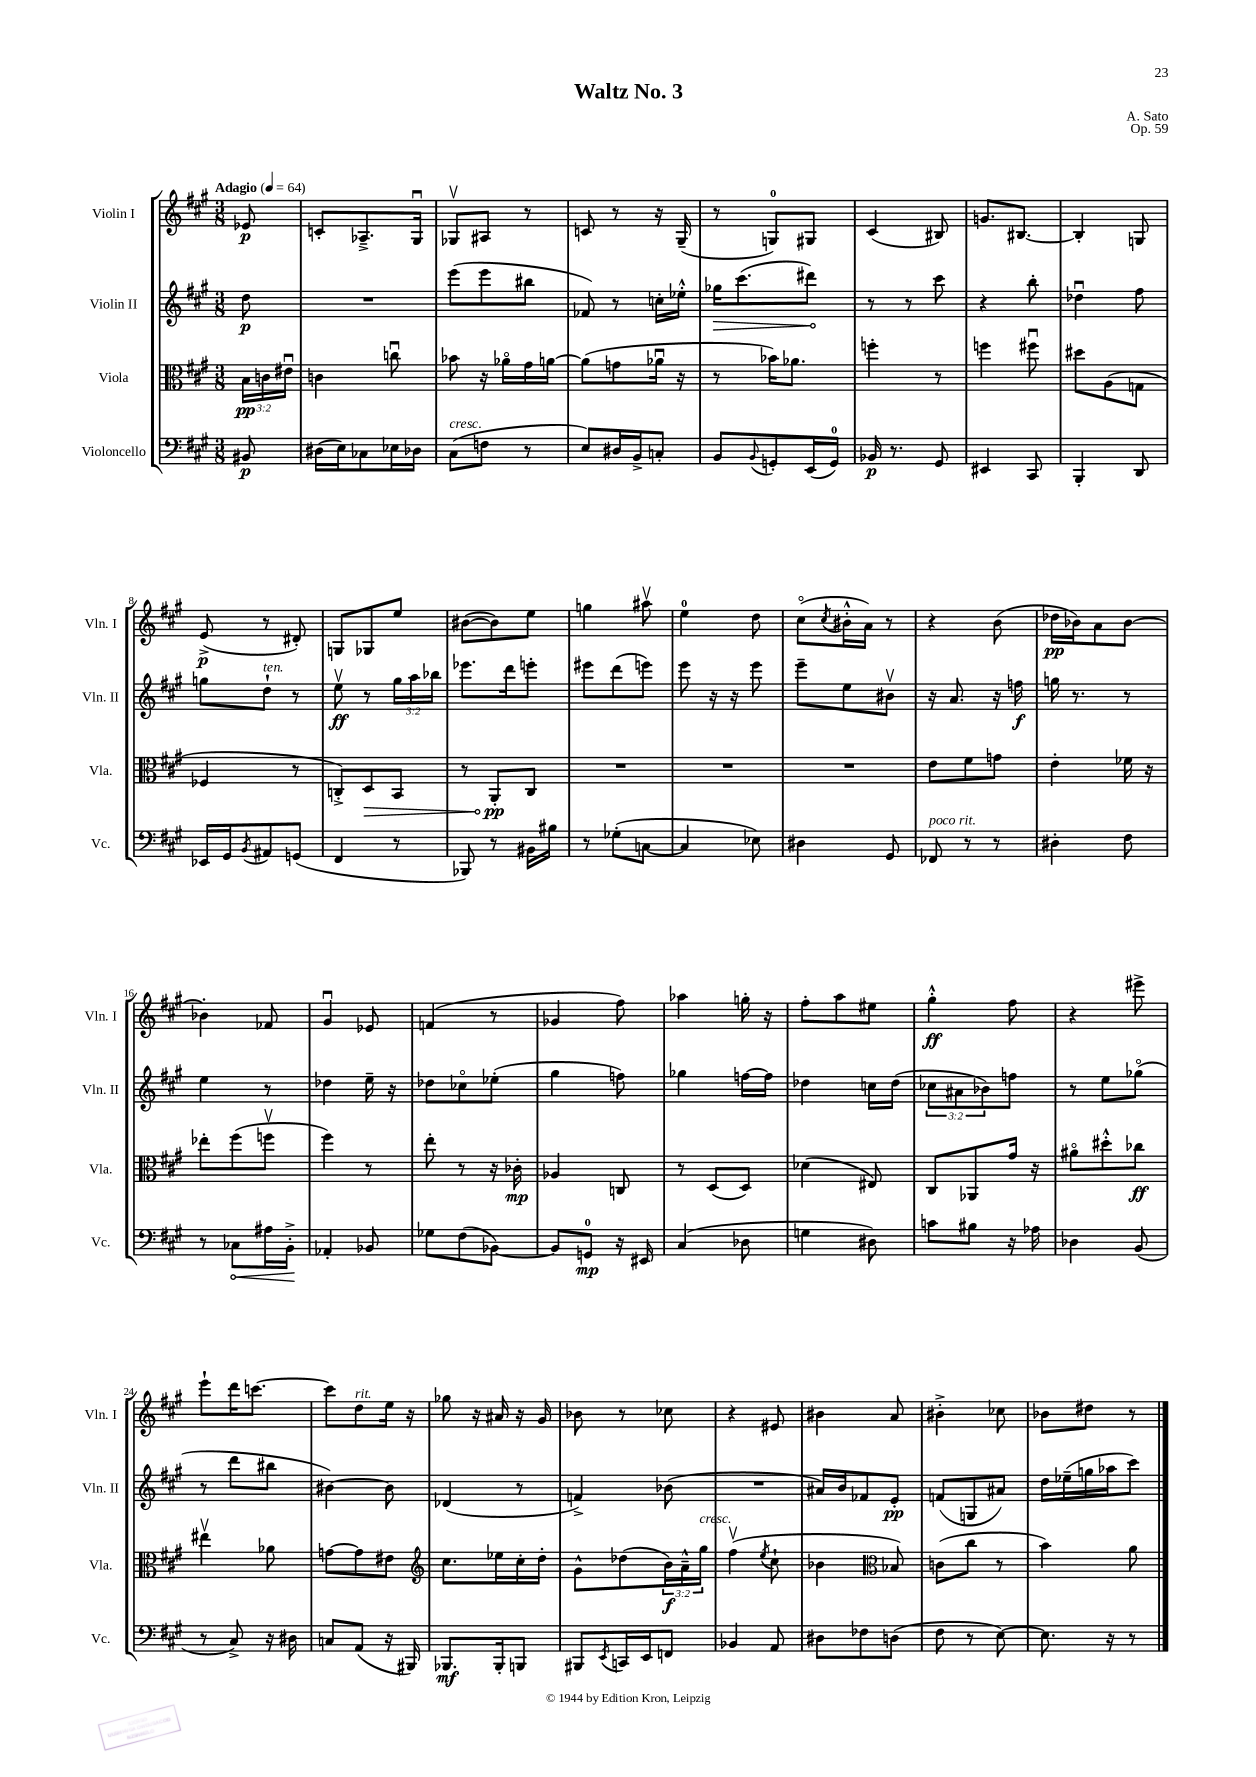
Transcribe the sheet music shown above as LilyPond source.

\header { title = "Waltz No. 3" composer = "A. Sato" opus = "Op. 59" }
<<
\new StaffGroup <<
\new Staff = "s0" \with { instrumentName = "Violin I" shortInstrumentName = "Vln. I" } {
    \clef treble \key a \major \numericTimeSignature \time 3/8 \partial 8 \tempo "Adagio" 4 = 64
    ees'8\p |
    c'8-. aes8.---> gis16\downbow |
    ges8\upbow ais8 r8 |
    c'8 r8 r16 gis16--( |
    r8 g8-0) gis8 |
    cis'4( bis8) |
    g'8. bis8.~ |
    bis4-. g8 |
    e'8->\p( r8 dis'8-.) |
    g8 ges8 e''8 |
    bis'8~( bis'8) e''8 |
    g''4 ais''8\upbow |
    e''4-0 d''8 |
    cis''8\flageolet( \acciaccatura { cis''8 } bis'16-.-^ a'16) r8 |
    r4 b'8( |
    des''16\pp bes'16) a'8 bes'8~ |
    bes'4-. fes'8 |
    gis'4\downbow ees'8 |
    f'4( r8 |
    ges'4 fis''8) |
    aes''4 g''16-. r16 |
    fis''8-. a''8 eis''8 |
    gis''4-.-^\ff fis''8 |
    r4 eis'''8-> |
    e'''8-! d'''16 c'''8.~ |
    c'''8 d''8^\markup { \italic "rit." } e''16 r16 |
    ges''8 r16 ais'16 r16 gis'16 |
    bes'8 r8 ces''8 |
    r4 eis'8 |
    bis'4 a'8 |
    bis'4-.-> ces''8 |
    bes'8 dis''8 r8 \bar "|." |
}
\new Staff = "s1" \with { instrumentName = "Violin II" shortInstrumentName = "Vln. II" } {
    \clef treble \key a \major \numericTimeSignature \time 3/8 \override Staff.TupletNumber.text = #tuplet-number::calc-fraction-text \partial 8
    d''8\p |
    R4. |
    e'''8( e'''8 bis''8 |
    fes'8) r8 c''16-. ees''16-.-^ |
    \once \override Hairpin.circled-tip = ##t ges''16\> cis'''8.( dis'''8\!) |
    r8 r8 cis'''8 |
    r4 b''8-. |
    des''4\downbow fis''8 |
    g''8 d''8-!^\markup { \italic "ten." } r8 |
    e''8\upbow\ff r8 \tuplet 3/2 { gis''16 a''16 bes''16 } |
    ees'''8. d'''16 e'''8-. |
    eis'''8 d'''8( e'''8) |
    e'''8 r16 r16 e'''8 |
    e'''8-- e''8 bis'8\upbow |
    r16 a'8. r16 f''16\f |
    g''16 r8. r8 |
    e''4 r8 |
    des''4 e''16-- r16 |
    des''8 ces''8\flageolet ees''8-.( |
    gis''4 f''8) |
    ges''4 f''16~ f''16 |
    des''4 c''16 des''16( |
    \tuplet 3/2 { ces''8 ais'8 bes'8) } f''8 |
    r8 e''8 ges''8\flageolet( |
    r8 d'''8 bis''8 |
    bis'4~) bis'8 |
    des'4( r8 |
    f'4->) bes'8( |
    R4. |
    ais'16) b'16 fes'8 e'8-.\pp |
    f'8( g8 ais'8) |
    d''16 ees''16--( g''16 aes''16 cis'''8) \bar "|." |
}
\new Staff = "s2" \with { instrumentName = "Viola" shortInstrumentName = "Vla." } {
    \clef alto \key a \major \numericTimeSignature \time 3/8 \override Staff.TupletNumber.text = #tuplet-number::calc-fraction-text \partial 8
    \tuplet 3/2 { b16\pp c'16 eis'16\downbow } |
    c'4 c''8\downbow |
    bes'8 r16 aes'16\flageolet gis'16 a'16~ |
    a'8( g'8 aes'16\downbow r16 |
    r8 bes'16) aes'8. |
    f''4-. r8 |
    f''4 fis''8\downbow |
    dis''8 a8( g8 |
    fes4 r8 |
    c8-.->) \once \override Hairpin.circled-tip = ##t d8\> b,8 |
    r8 a,8-.\pp\! cis8 |
    R4. |
    R4. |
    R4. |
    e'8 fis'8 g'8 |
    e'4-. fes'16 r16 |
    ees''8-. fis''8( f''8\upbow |
    fis''4) r8 |
    e''8-. r8 r16 ces'16-.\mp |
    aes4 c8 |
    r8 d8( d8) |
    des'4( eis8) |
    cis8 aes,8 gis'16 r16 |
    ais'8\flageolet dis''8-.-^ ces''8\ff |
    eis''4\upbow aes'8 |
    g'8~ g'8 eis'8 |
    \clef treble cis''8. ees''16 cis''16-. d''16-. |
    gis'8-^ des''8( \tuplet 3/2 { b'16\f) a'16---^ gis''16^\markup { \italic "cresc." } } |
    fis''4\upbow( \acciaccatura { e''8 } cis''8-! |
    bes'4 \clef alto bes8) |
    c'8( cis''8 r8 |
    b'4) a'8 \bar "|." |
}
\new Staff = "s3" \with { instrumentName = "Violoncello" shortInstrumentName = "Vc." } {
    \clef bass \key a \major \numericTimeSignature \time 3/8 \partial 8
    bis,8\p |
    dis16( e16) ces8 ees16 des16 |
    cis8^\markup { \italic "cresc." }( f8 r8 |
    e8) dis16 b,16-> c8-. |
    b,8 \appoggiatura { b,8 } g,8-. e,16( g,16-0) |
    bes,16\p r8. gis,8 |
    eis,4 cis,8 |
    b,,4-. d,8 |
    ees,16 gis,16 \acciaccatura { b,8 } ais,8 g,8( |
    fis,4 r8 |
    bes,,8) r8 bis,16 bis16 |
    r8 ges8-.( c8~ |
    c4 ees8) |
    dis4 gis,8 |
    fes,8^\markup { \italic "poco rit." } r8 r8 |
    dis4-. fis8 |
    r8 \once \override Hairpin.circled-tip = ##t ces8\< ais16 b,16-.->\! |
    aes,4-. bes,8 |
    ges8 fis8( bes,8~) |
    bes,8 g,8-0\mp r16 eis,16 |
    cis4( des8 |
    g4 dis8) |
    c'8 bis8 r16 aes16 |
    des4 b,8( |
    r8 cis8->) r16 dis16 |
    c8 a,8( r16 bis,,16) |
    bes,,8.\mf bes,,16-. b,,8 |
    bis,,8 \acciaccatura { e,8 } c,16 e,16 f,8 |
    bes,4 a,8 |
    dis8 fes8 d8( |
    fis8 r8 e8~) |
    e8. r16 r8 \bar "|." |
}
>>
>>
